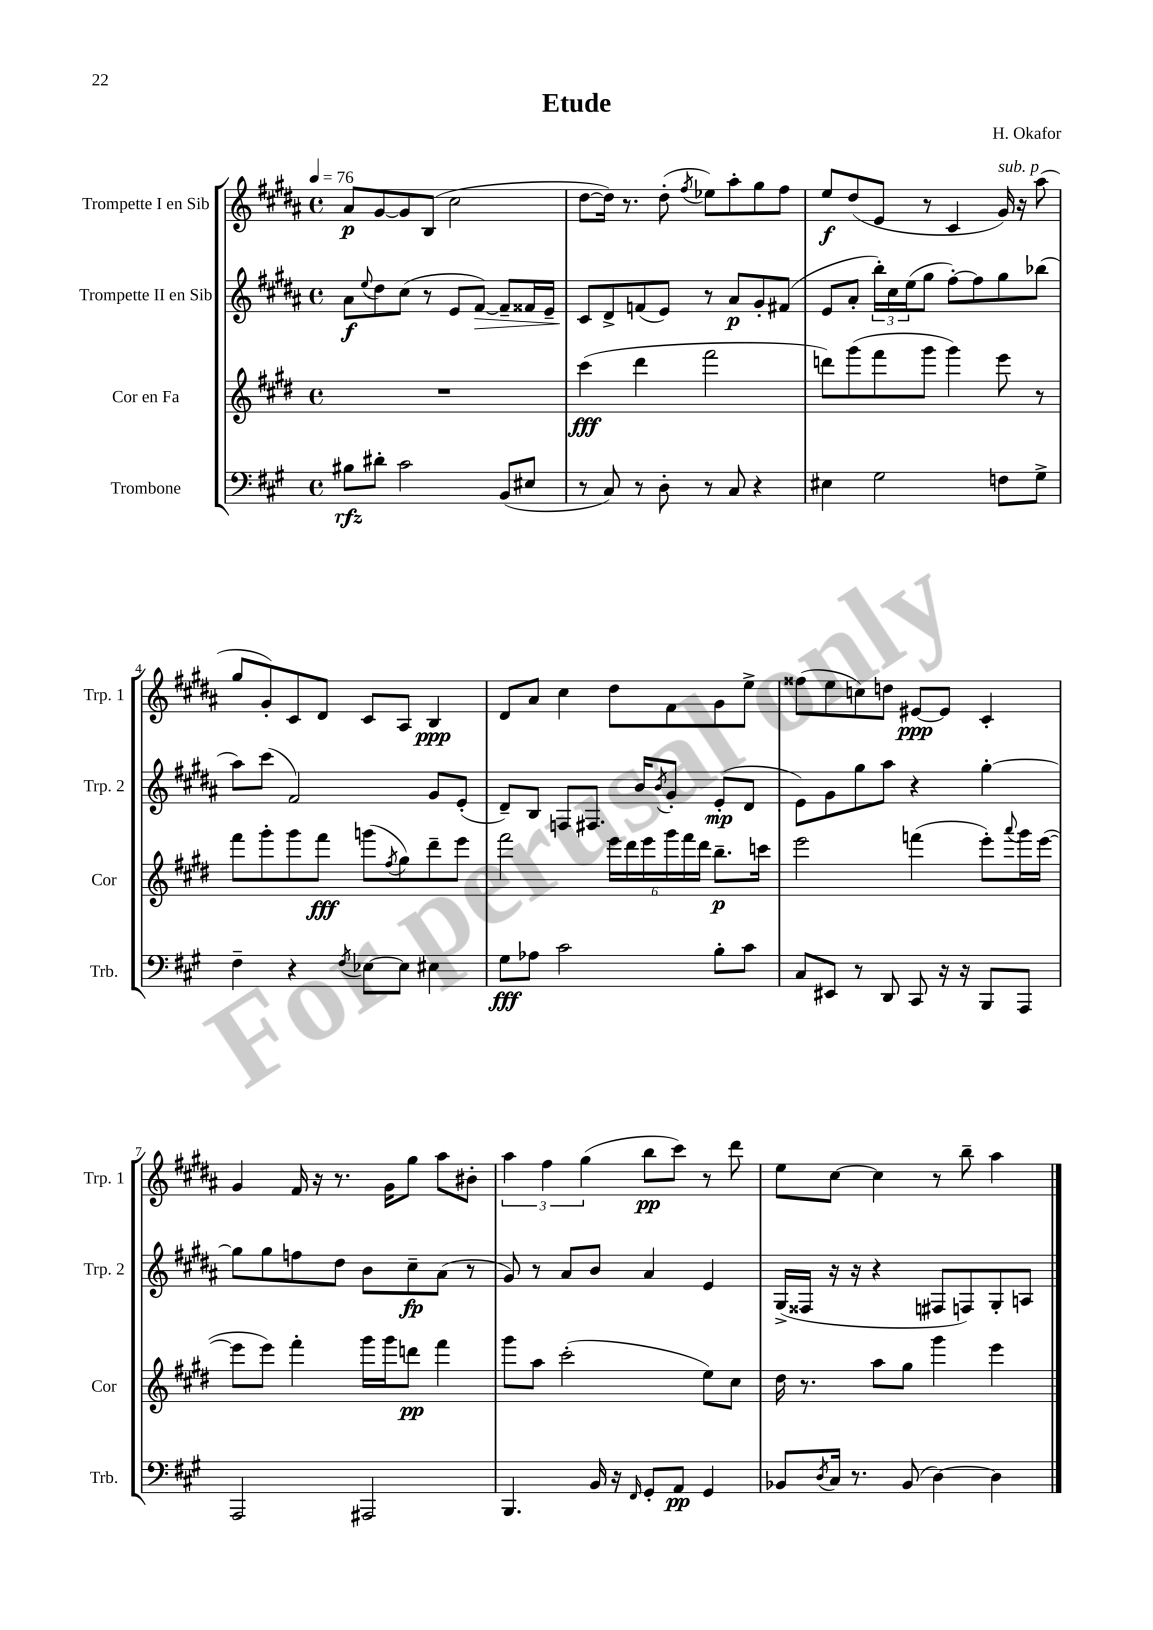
\header { title = "Etude" composer = "H. Okafor" }
<<
\new StaffGroup <<
\new Staff = "s0" \with { instrumentName = "Trompette I en Sib" shortInstrumentName = "Trp. 1" } {
    \clef treble \key b \major \defaultTimeSignature \time 4/4 \tempo 4 = 76
    ais'8\p gis'8~ gis'8 b8( cis''2 |
    dis''8~ dis''16) r8. dis''8-.( \acciaccatura { fis''8 } ees''8) ais''8-. gis''8 fis''8 |
    e''8\f dis''8( e'8 r8 cis'4 gis'16^\markup { \italic "sub. p" }) r16 ais''8( |
    gis''8 gis'8-.) cis'8 dis'8 cis'8 ais8 b4\ppp |
    dis'8 ais'8 cis''4 dis''8 fis'8 gis'8 e''8-> |
    fisis''8( e''8 c''8) d''8 eis'8~\ppp eis'8 cis'4-. |
    gis'4 fis'16 r16 r8. gis'16 gis''8 ais''8 bis'8-. |
    \tuplet 3/2 { ais''4 fis''4 gis''4( } b''8\pp cis'''8) r8 dis'''8 |
    e''8 cis''8~ cis''4 r8 b''8-- ais''4 \bar "|." |
}
\new Staff = "s1" \with { instrumentName = "Trompette II en Sib" shortInstrumentName = "Trp. 2" } {
    \clef treble \key b \major \defaultTimeSignature \time 4/4
    ais'8\f \appoggiatura { e''8 } dis''8 cis''8( r8 e'8 fis'8~\>) fis'8-- fisis'16 e'16-- |
    cis'8\! dis'8-> f'8( e'8) r8 ais'8\p gis'8-. fis'8( |
    e'8 ais'8-. \tuplet 3/2 { b''16-.) cis''16 e''16( } gis''8 fis''8~-.) fis''8 gis''8 bes''8( |
    ais''8) cis'''8( fis'2) gis'8 e'8-.( |
    dis'8--) b8 f8 fis8. b'16 \acciaccatura { b'8 } gis'8-. e'8-.\mp( dis'8 |
    e'8) gis'8 gis''8 ais''8 r4 gis''4~-. |
    gis''8 gis''8 f''8 dis''8 b'8 cis''8--\fp ais'8( r8 |
    gis'8) r8 ais'8 b'8 ais'4 e'4 |
    gis16->( fisis16 r16 r16 r4 fis8 f8) gis8-. a8 \bar "|." |
}
\new Staff = "s2" \with { instrumentName = "Cor en Fa" shortInstrumentName = "Cor" } {
    \clef treble \key e \major \defaultTimeSignature \time 4/4
    R1 |
    cis'''4\fff( dis'''4 fis'''2 |
    d'''8) gis'''8( fis'''8 gis'''8 gis'''4) e'''8 r8 |
    fis'''8 gis'''8-. gis'''8 fis'''8\fff g'''8( \acciaccatura { fis''8 } gis''8) dis'''8-- e'''8 |
    fis'''2 \tuplet 6/4 { e'''16 dis'''16 e'''16 gis'''16 fis'''16 dis'''16 } b''8.--\p c'''16 |
    e'''2 f'''4( e'''8-.) \appoggiatura { a'''8 } gis'''16 e'''16~( |
    e'''8 e'''8) fis'''4-. gis'''16 gis'''16 d'''8\pp fis'''4 |
    gis'''8 a''8 cis'''2-.( e''8) cis''8 |
    dis''16 r8. a''8 gis''8 gis'''4 e'''4 \bar "|." |
}
\new Staff = "s3" \with { instrumentName = "Trombone" shortInstrumentName = "Trb." } {
    \clef bass \key a \major \defaultTimeSignature \time 4/4
    bis8\rfz dis'8-. cis'2 b,8( eis8 |
    r8 cis8) r8 d8-. r8 cis8 r4 |
    eis4 gis2 f8 gis8-> |
    fis4-- r4 \acciaccatura { fis8 } ees8~ ees8 eis4 |
    gis8\fff aes8 cis'2 b8-. cis'8 |
    cis8 eis,8 r8 d,8 cis,8 r16 r16 b,,8 a,,8 |
    a,,2 ais,,2 |
    b,,4. b,16 r16 \grace { fis,16 } gis,8-. a,8\pp gis,4 |
    bes,8 \acciaccatura { d8 } cis16 r8. bes,8( d4~) d4 \bar "|." |
}
>>
>>
